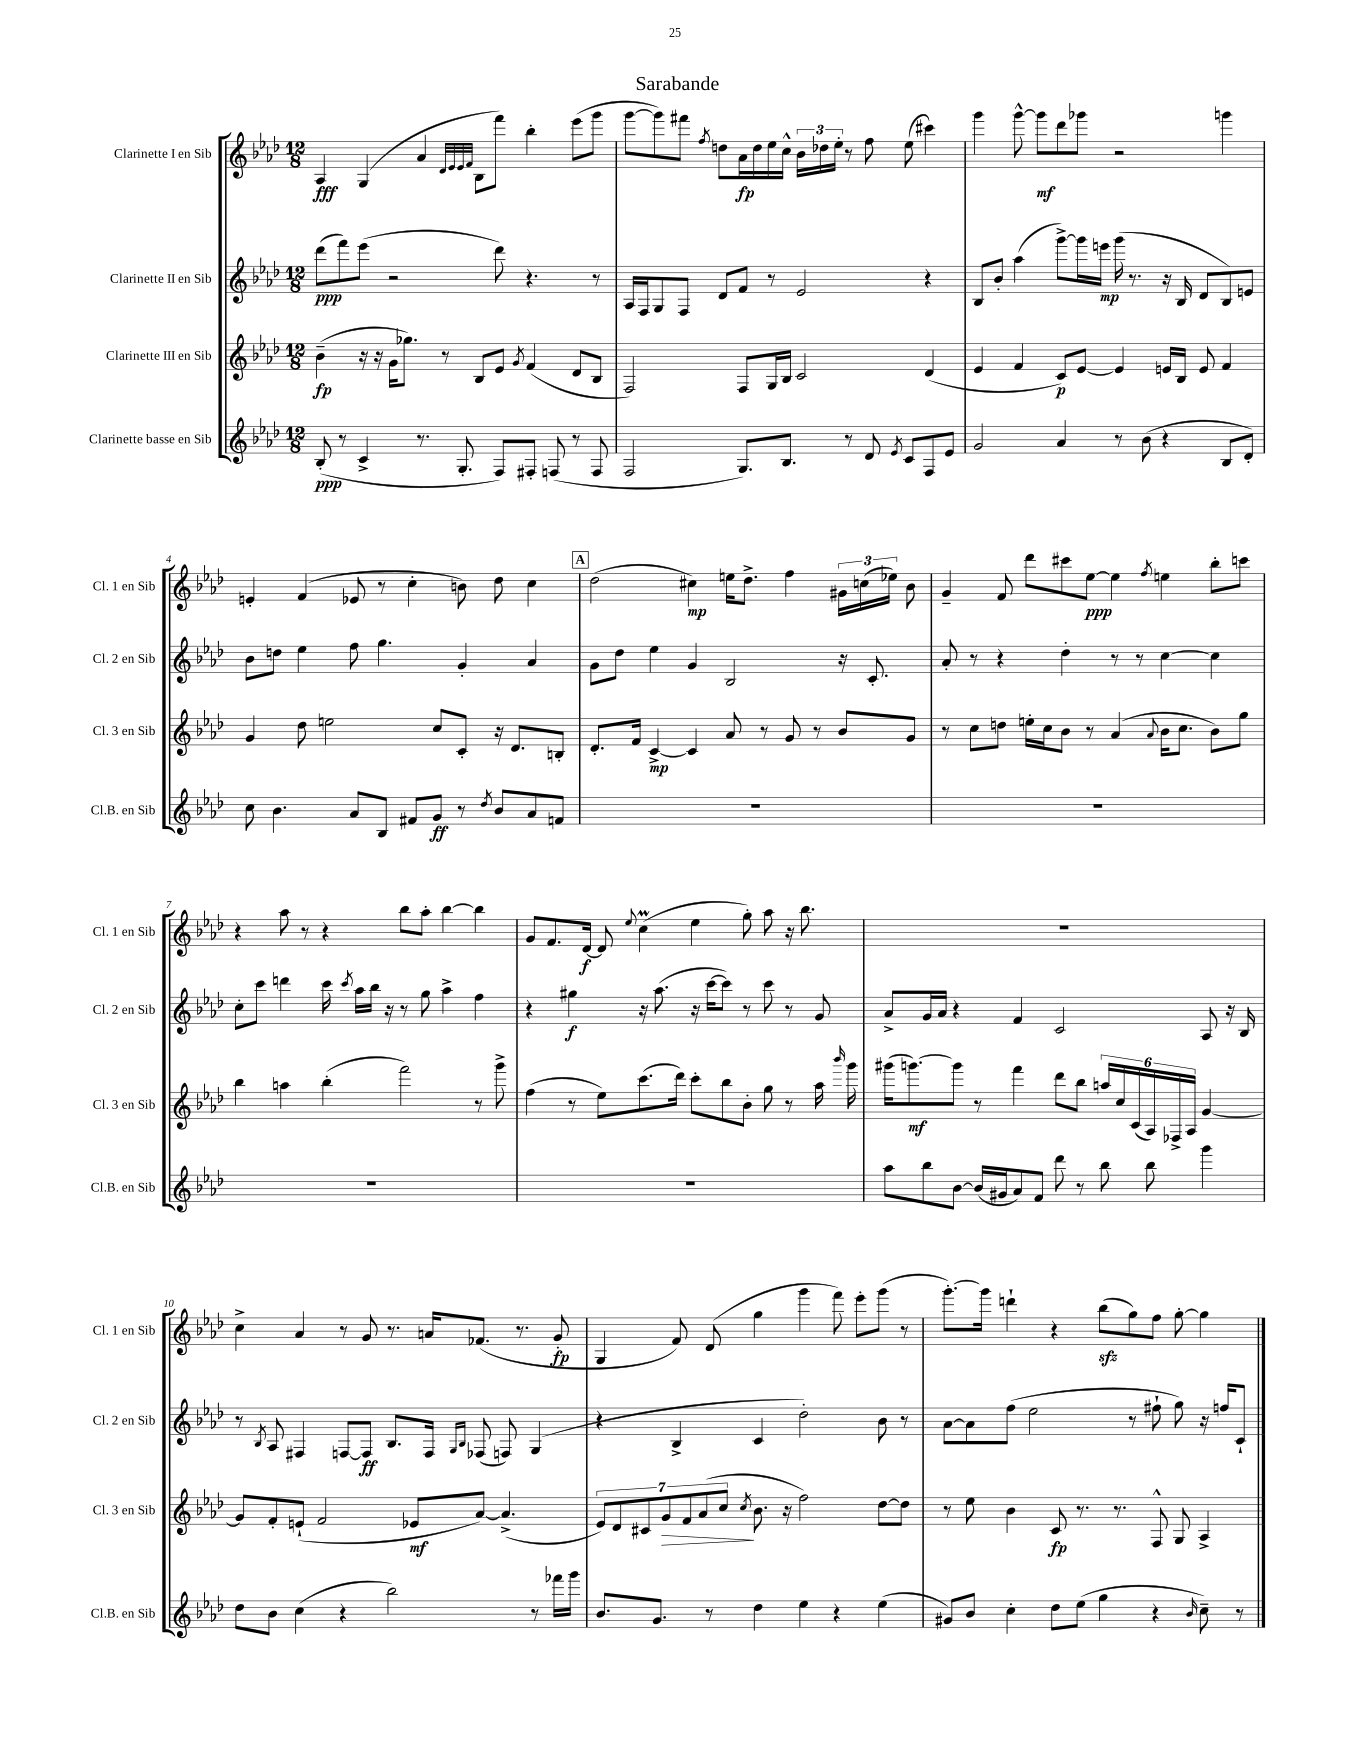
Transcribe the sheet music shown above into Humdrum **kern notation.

**kern	**dynam	**kern	**dynam	**kern	**dynam	**kern	**dynam
*part4	*part4	*part3	*part3	*part2	*part2	*part1	*part1
*staff4	*staff4	*staff3	*staff3	*staff2	*staff2	*staff1	*staff1
*I"Clarinette basse en Sib	*	*I"Clarinette III en Sib	*	*I"Clarinette II en Sib	*	*I"Clarinette I en Sib	*
*I'Cl.B. en Sib	*	*I'Cl. 3 en Sib	*	*I'Cl. 2 en Sib	*	*I'Cl. 1 en Sib	*
*clefG2	*	*clefG2	*	*clefG2	*	*clefG2	*
*k[b-e-a-d-]	*	*k[b-e-a-d-]	*	*k[b-e-a-d-]	*	*k[b-e-a-d-]	*
*M12/8	*	*M12/8	*	*M12/8	*	*M12/8	*
=1	=1	=1	=1	=1	=1	=1	=1
(8B-'/	ppp	(4b-~\	fp	(8ddd-\L	ppp	4A-/	fff
8r	.	.	.	8fff\)	.	.	.
4c^/	.	16r	.	(8eee-\J	.	(4G/	.
.	.	16r	.	.	.	.	.
.	.	16g\KL	.	2r	.	.	.
.	.	8.gg-X\J)	.	.	.	.	.
8.r	.	.	.	.	.	4a-/	.
.	.	8r	.	.	.	.	.
8.G'/	.	.	.	.	.	.	.
.	.	.	.	.	.	32qqd-/LLL	.
.	.	.	.	.	.	32qqe-/	.
.	.	.	.	.	.	32qqe-/	.
.	.	.	.	.	.	32qqf/JJJ	.
.	.	8B-/L	.	.	.	8B-\L	.
8F/L)	.	8e-/J	.	8ddd-\)	.	8fff\J)	.
.	.	8qg/	.	.	.	.	.
8F#X'/J	.	(4f/	.	4.r	.	4bb-'\	.
(8Fn/	.	.	.	.	.	.	.
8r	.	8d-/L	.	.	.	(8eee-\L	.
8F/	.	8B-/J	.	8r	.	8ggg\J	.
=2	=2	=2	=2	=2	=2	=2	=2
2F/	.	2F/)	.	16A-/LL	.	[8ggg\L	.
.	.	.	.	16F/J	.	.	.
.	.	.	.	8G/	.	8ggg\])	.
.	.	.	.	8F/J	.	8fff#X\J	.
.	.	.	.	.	.	8qff/	.
.	.	.	.	8d-/L	.	8ddn\L	.
8.G/L)	.	8F/L	.	8f/J	.	16a-\L	fp
.	.	.	.	.	.	16dd\	.
.	.	16G/L	.	8r	.	16ee-\	.
8.B-/J	.	16B-/JJ	.	.	.	16cc^^\JJ	.
.	.	2c/	.	2e-/	.	24b-\LL	.
.	.	.	.	.	.	24dd-X\	.
.	.	.	.	.	.	24ee-'\JJ	.
8r	.	.	.	.	.	8r	.
8d-/	.	.	.	.	.	8ff\	.
8qe-/	.	.	.	.	.	.	.
8c/L	.	.	.	.	.	(8ee-\	.
8F/	.	(4d-/	.	4r	.	4ccc#X\)	.
8e-/J	.	.	.	.	.	.	.
=3	=3	=3	=3	=3	=3	=3	=3
2g/	.	4e-/	.	8B-/L	.	4ggg\	.
.	.	.	.	8b-'/J	.	.	.
.	.	4f/	.	(4aa-\	.	[8ggg^^\	.
.	.	.	.	.	.	8ggg\L]	mf
4a-/	.	8c/L)	p	[8ggg^\L)	.	8ddd-\	.
.	.	[8e-/J	.	16ggg\L]	.	8ggg-X\J	.
.	.	.	.	16eeen\JJ	mp	.	.
8r	.	4e-/]	.	(16ggg\	.	2r	.
.	.	.	.	8.r	.	.	.
(8b-\	.	.	.	.	.	.	.
4r	.	16en/LL	.	16r	.	.	.
.	.	16B-/JJ	.	16B-/	.	.	.
.	.	8e/	.	8d-/L	.	.	.
8B-/L	.	4f/	.	8B-/)	.	4gggn\	.
8d-'/J)	.	.	.	8en/J	.	.	.
!!LO:LB:g=z
=4	=4	=4	=4	=4	=4	=4	=4
8cc\	.	4g/	.	8b-\L	.	4en'/	.
4.b-\	.	.	.	8ddn\J	.	.	.
.	.	8dd-\	.	4ee-\	.	(4f/	.
.	.	2een\	.	.	.	.	.
8a-/L	.	.	.	8ff\	.	8e-X/	.
8B-/J	.	.	.	4.gg\	.	8r	.
8f#X/L	.	.	.	.	.	4cc'\	.
8g/J	ff	8cc/L	.	.	.	.	.
8r	.	8c'/J	.	4g'/	.	8bn\)	.
8qdd-/	.	.	.	.	.	.	.
8b-/L	.	16r	.	.	.	8dd-\	.
.	.	8.d-/L	.	.	.	.	.
8a-/	.	.	.	4a-/	.	4cc\	.
8fn/J	.	8Bn'/J	.	.	.	.	.
!!LO:REH:place=s1:t=A
=5	=5	=5	=5	=5	=5	=5	=5
1.r	.	8.d-'/L	.	8g\L	.	(2dd-\	.
.	.	.	.	8dd-\J	.	.	.
.	.	16f/Jk	.	.	.	.	.
.	.	[4c^/	mp	4ee-\	.	.	.
.	.	4c/]	.	4g/	.	4cc#X\)	mp
.	.	8a-/	.	2B-/	.	16een\KL	.
.	.	.	.	.	.	8.dd-^\J	.
.	.	8r	.	.	.	.	.
.	.	8g/	.	.	.	4ff\	.
.	.	8r	.	.	.	.	.
.	.	8b-/L	.	16r	.	24g#X\LL	.
.	.	.	.	.	.	(24ccn\	.
.	.	.	.	8.c'/	.	.	.
.	.	.	.	.	.	24ee-X\JJ)	.
.	.	8g/J	.	.	.	8b-\	.
=6	=6	=6	=6	=6	=6	=6	=6
1.r	.	8r	.	8a-'/	.	4g~/	.
.	.	8cc\L	.	8r	.	.	.
.	.	8ddn\J	.	4r	.	8f/	.
.	.	16een'\LL	.	.	.	8ddd-\L	.
.	.	16cc\J	.	.	.	.	.
.	.	8b-\J	.	4dd-'\	.	8ccc#X\	.
.	.	8r	.	.	.	[8ee-\J	ppp
.	.	(4a-/	.	8r	.	4ee-\]	.
.	.	.	.	8r	.	.	.
.	.	8qqa-/	.	.	.	8qff/	.
.	.	16b-\KL	.	[4cc\	.	4een\	.
.	.	8.cc\J	.	.	.	.	.
.	.	8b-\L)	.	4cc\]	.	8bb-'\L	.
.	.	8gg\J	.	.	.	8cccn\J	.
!!LO:LB:g=z
=7	=7	=7	=7	=7	=7	=7	=7
1.r	.	4bb-\	.	8cc'\L	.	4r	.
.	.	.	.	8ccc\J	.	.	.
.	.	4aan\	.	4dddn\	.	8aa-\	.
.	.	.	.	.	.	8r	.
.	.	(4bb-'\	.	16ccc\	.	4r	.
.	.	.	.	8qccc/	.	.	.
.	.	.	.	16aa-\LL	.	.	.
.	.	.	.	16bb-\JJ	.	.	.
.	.	.	.	16r	.	.	.
.	.	2fff\)	.	8r	.	8bb-\L	.
.	.	.	.	8gg\	.	8aa-'\J	.
.	.	.	.	4aa-^\	.	[4bb-\	.
.	.	8r	.	4ff\	.	4bb-\]	.
.	.	8ggg^\	.	.	.	.	.
=8	=8	=8	=8	=8	=8	=8	=8
1.r	.	(4ff\	.	4r	.	8g/L	.
.	.	.	.	.	.	8.f/	.
.	.	8r	.	4gg#X\	f	.	.
.	.	.	.	.	.	[16d-/Jk	f
.	.	8ee-\L)	.	.	.	8d-/]	.
.	.	.	.	.	.	8qqee-/	.
.	.	(8.ccc\	.	16r	.	(4ccm\	.
.	.	.	.	(8.aa-\	.	.	.
.	.	16ddd-\Jk)	.	.	.	.	.
.	.	8ccc'\L	.	16r	.	4ee-\	.
.	.	.	.	[16ccc\KL	.	.	.
.	.	8bb-\	.	8ccc\J])	.	.	.
.	.	8b-'\J	.	8r	.	8gg'\)	.
.	.	8gg\	.	8ccc\	.	8aa-\	.
.	.	8r	.	8r	.	16r	.
.	.	.	.	.	.	8.bb-\	.
.	.	16aa-\	.	8g/	.	.	.
.	.	16qqbbb-/	.	.	.	.	.
.	.	16ggg\	.	.	.	.	.
=9	=9	=9	=9	=9	=9	=9	=9
8aa-\L	.	(16ggg#X\KL	.	8a-^/L	.	1.r	.
.	.	[8.gggn\)	mf	.	.	.	.
8bb-\	.	.	.	16g/L	.	.	.
.	.	.	.	16a-/JJ	.	.	.
[8b-\J	.	8ggg\J]	.	4r	.	.	.
(16b-/LL]	.	8r	.	.	.	.	.
16g#X/J	.	.	.	.	.	.	.
8a-/)	.	4fff\	.	4f/	.	.	.
8f/J	.	.	.	.	.	.	.
8ddd-\	.	8ddd-\L	.	2c/	.	.	.
8r	.	8bb-\J	.	.	.	.	.
8bb-\	.	24aan/LL	.	.	.	.	.
.	.	24cc/	.	.	.	.	.
.	.	(24c/	.	.	.	.	.
8bb-\	.	24A-/)	.	.	.	.	.
.	.	24F-X^/	.	.	.	.	.
.	.	24A-/JJ	.	.	.	.	.
4ggg\	.	[4g/	.	8A-/	.	.	.
.	.	.	.	16r	.	.	.
.	.	.	.	16B-/	.	.	.
!!LO:LB:g=z
=10	=10	=10	=10	=10	=10	=10	=10
8dd-\L	.	8g/L]	.	8r	.	4cc^\	.
.	.	.	.	8qB-/	.	.	.
8b-\J	.	8f'/	.	8A-/	.	.	.
(4cc\	.	(8en`/J	.	4F#X/	.	4a-/	.
.	.	2f/	.	.	.	.	.
4r	.	.	.	[8Fn/L	.	8r	.
.	.	.	.	8F/J]	ff	8g/	.
2bb-\)	.	.	.	8.B-/L	.	8.r	.
.	.	8e-X/L	mf	.	.	.	.
.	.	.	.	16F/Jk	.	16an/KL	.
.	.	.	.	16qqG/LL	.	.	.
.	.	.	.	16qqB-/JJ	.	.	.
.	.	[8a-/J)	.	(8F-X/	.	(8.f-X/J	.
.	.	(4.a-^/]	.	8Fn/)	.	.	.
.	.	.	.	.	.	8.r	.
8r	.	.	.	(4G/	.	.	.
16fff-X\LL	.	.	.	.	.	8g'/	fp
16ggg\JJ	.	.	.	.	.	.	.
=11	=11	=11	=11	=11	=11	=11	=11
8.b-/L	.	14e-/L)	.	4r	.	4G/	.
.	.	14d-/	.	.	.	.	.
.	.	14c#X/	.	.	.	.	.
8.g/J	.	.	.	.	.	.	.
!	!	!	!LO:HP:b	!	!	!	!
.	.	14g/	>	.	.	.	.
.	.	.	.	4B-^/	.	8f/)	.
.	.	14f/	.	.	.	.	.
.	.	(14a-/	.	.	.	.	.
8r	.	.	.	.	.	(8d-/	.
.	.	14cc/J	.	.	.	.	.
.	.	8qcc/	.	.	.	.	.
4dd-\	.	8.b-\	]	4c/	.	4gg\	.
.	.	16r	.	.	.	.	.
4ee-\	.	2ff\)	.	2dd-'\)	.	4ggg\	.
4r	.	.	.	.	.	8fff\)	.
.	.	.	.	.	.	8eee-'\L	.
(4ee-\	.	[8dd-\L	.	8b-\	.	(8ggg\J	.
.	.	8dd-\J]	.	8r	.	8r	.
=12	=12	=12	=12	=12	=12	=12	=12
8g#X/L)	.	8r	.	[8a-\L	.	[8.ggg'\L)	.
8b-/J	.	8ee-\	.	8a-\]	.	.	.
.	.	.	.	.	.	16ggg\Jk]	.
4cc'\	.	4b-\	.	(8ff\J	.	4dddn`\	.
.	.	.	.	2ee-\	.	.	.
8dd-\L	.	8c/	fp	.	.	4r	.
(8ee-\J	.	8.r	.	.	.	.	.
4gg\	.	.	.	.	.	(8bb-zz\L	.
.	.	8.r	.	.	.	.	.
.	.	.	.	8r	.	8gg\)	.
4r	.	8F^^/	.	8ff#X`\	.	8ff\J	.
.	.	8G/	.	8gg\)	.	[8gg'\	.
16qqb-/	.	.	.	.	.	.	.
8cc~\)	.	4A-^/	.	16r	.	4gg\]	.
.	.	.	.	16ffn/KL	.	.	.
8r	.	.	.	8c`/J	.	.	.
==	==	==	==	==	==	==	==
*-	*-	*-	*-	*-	*-	*-	*-
